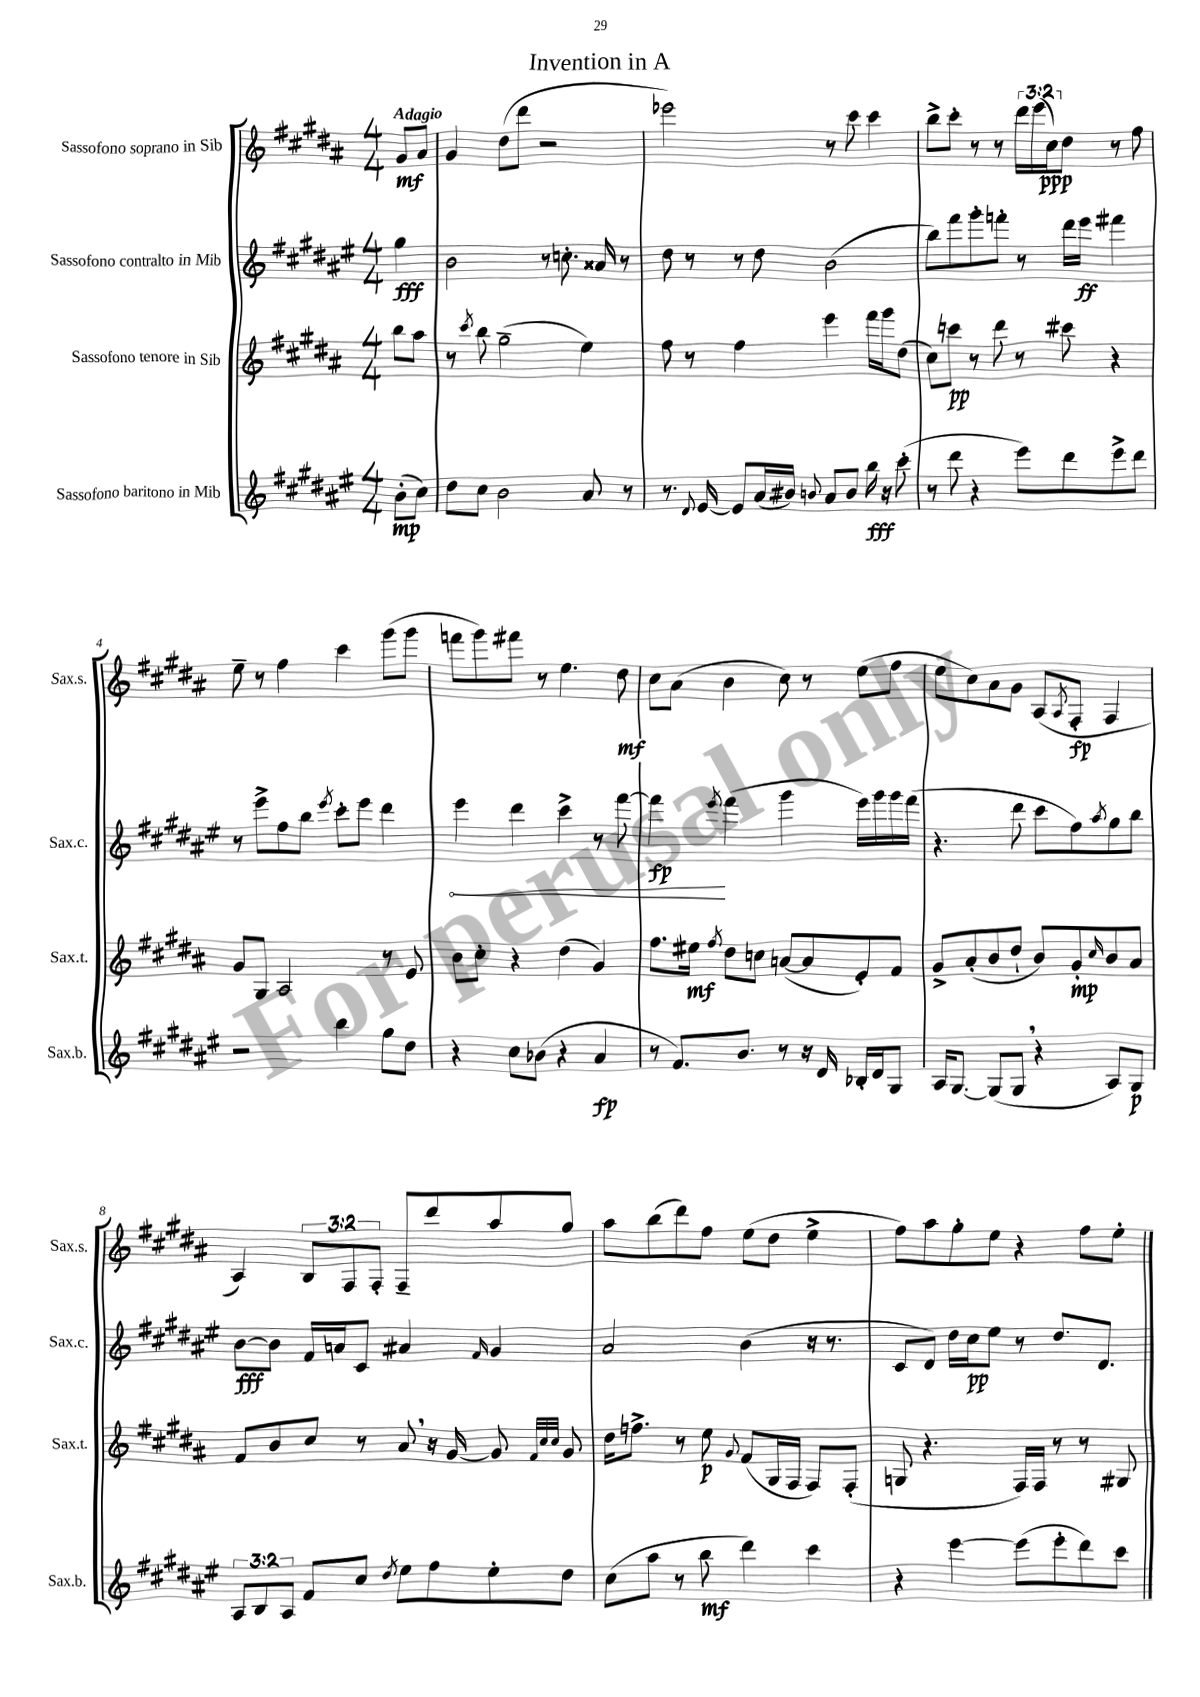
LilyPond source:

\header { title = "Invention in A" }
<<
\new StaffGroup <<
\new Staff = "s0" \with { instrumentName = "Sassofono soprano in Sib" shortInstrumentName = "Sax.s." } {
    \clef treble \key b \major \numericTimeSignature \time 4/4 \override Staff.TupletNumber.text = #tuplet-number::calc-fraction-text \partial 4 \tempo "Adagio"
    gis'8\mf ais'8 |
    gis'4 dis''8( dis'''8 r2 |
    ees'''2) r8 cis'''8 cis'''4 |
    b''8-> cis'''8-. r8 r8 \tuplet 3/2 { dis'''16 e'''16( cis''16\ppp) } dis''8 r8 fis''8 |
    e''8-- r8 fis''4 cis'''4 gis'''8( gis'''8 |
    f'''8 gis'''8) fis'''8 r8 e''4. dis''8\mf |
    cis''8 ais'8( b'4 cis''8) r8 e''8( fis''8 |
    e''8 cis''8) ais'8 gis'8 ais8( \acciaccatura { ais8 } fis8-.\fp fis4 |
    ais4) \tuplet 3/2 { b8 fis8 fis8-. } fis8-- dis'''8 ais''8 gis''8 |
    ais''8 b''8( dis'''8) fis''8 e''8( dis''8 e''4-> |
    fis''8) ais''8 gis''8-. e''8 r4 fis''8 e''8-. \bar "|." |
}
\new Staff = "s1" \with { instrumentName = "Sassofono contralto in Mib" shortInstrumentName = "Sax.c." } {
    \clef treble \key fis \major \numericTimeSignature \time 4/4 \partial 4
    gis''4\fff |
    b'2 r8 c''8.-. aisis'16 r8 |
    dis''8 r8 r8 dis''8 b'2( |
    b''8) fis'''8 gis'''8-. f'''8-. r8 dis'''16 eis'''16\ff fis'''4 |
    r8 eis'''8-> fis''8 b''8 \acciaccatura { eis'''8 } cis'''8-. eis'''8 dis'''4 |
    \once \override Hairpin.circled-tip = ##t eis'''4\< dis'''4 cis'''4-> r8 fis'''8~ |
    fis'''4\fp\! \acciaccatura { eis'''8 } fis'''4( gis'''4 eis'''16) gis'''16 gis'''16 fis'''16( |
    r4. dis'''8 cis'''8 fis''8) \acciaccatura { ais''8 } gis''8 b''8 |
    b'8~\fff b'8 fis'16 a'16 cis'8 ais'4 \grace { fis'16 } gis'4 |
    ais'2 b'4( r16 r8. |
    cis'8 dis'8) dis''16 cis''16\pp eis''8 r8 dis''8. dis'8. \bar "|." |
}
\new Staff = "s2" \with { instrumentName = "Sassofono tenore in Sib" shortInstrumentName = "Sax.t." } {
    \clef treble \key b \major \numericTimeSignature \time 4/4 \partial 4
    b''8 ais''8 |
    r8 \acciaccatura { cis'''8 } b''8 gis''2--( e''4) |
    fis''8 r8 fis''4 e'''4 fis'''16 gis'''16 dis''8( |
    cis''8) c'''8\pp r8 dis'''8 r8 cis'''8 r4 |
    gis'8 gis8 ais2 r8 e'8 |
    b'8 cis''8-. r4 dis''4( gis'4) |
    fis''8. eis''16\mf \acciaccatura { fis''8 } dis''8 c''8 a'8~( a'8 e'8-.) fis'8 |
    gis'8-> ais'8-.( b'8 dis''8-! b'8) gis'8-.\mp \grace { cis''16 } b'8 ais'8 |
    fis'8 b'8 cis''8 r8 ais'8 \breathe r16 gis'16~ gis'8 \grace { fis'32 cis''32 cis''32 } gis'8 |
    dis''16 f''8.-> r8 e''8\p \appoggiatura { gis'8 } fis'8( gis16 fis16 fis8) fis8-.( |
    g8 r4. fis16) fis16 r8 r8 gis8 \bar "|." |
}
\new Staff = "s3" \with { instrumentName = "Sassofono baritono in Mib" shortInstrumentName = "Sax.b." } {
    \clef treble \key fis \major \numericTimeSignature \time 4/4 \override Staff.TupletNumber.text = #tuplet-number::calc-fraction-text \partial 4
    b'8-.\mp( cis''8) |
    dis''8 cis''8 b'2 ais'8 r8 |
    r8. \appoggiatura { dis'8 } eis'16~ eis'8 ais'16( bis'16) \appoggiatura { b'8 } ais'8 b'8 b''16\fff r16 cis'''8-.( |
    r8 dis'''8 r4 eis'''8) dis'''8 eis'''8-> dis'''8 |
    r2 b''4 gis''8 dis''8 |
    r4 cis''8 bes'8( r4 ais'4\fp |
    r8 fis'8.) b'8. r8 r16 dis'16 bes16-. dis'16 gis8 |
    ais16 gis8.~ gis8( gis8 \breathe r4 ais8) gis8\p |
    \tuplet 3/2 { ais8 b8 ais8 } fis'8 cis''8 \acciaccatura { dis''8 } eis''8 fis''8 eis''8-. dis''8 |
    cis''8( ais''8 r8 b''8\mf dis'''4) cis'''4 |
    r4 eis'''4~ eis'''8( eis'''8-. dis'''8) cis'''8 \bar "|." |
}
>>
>>
